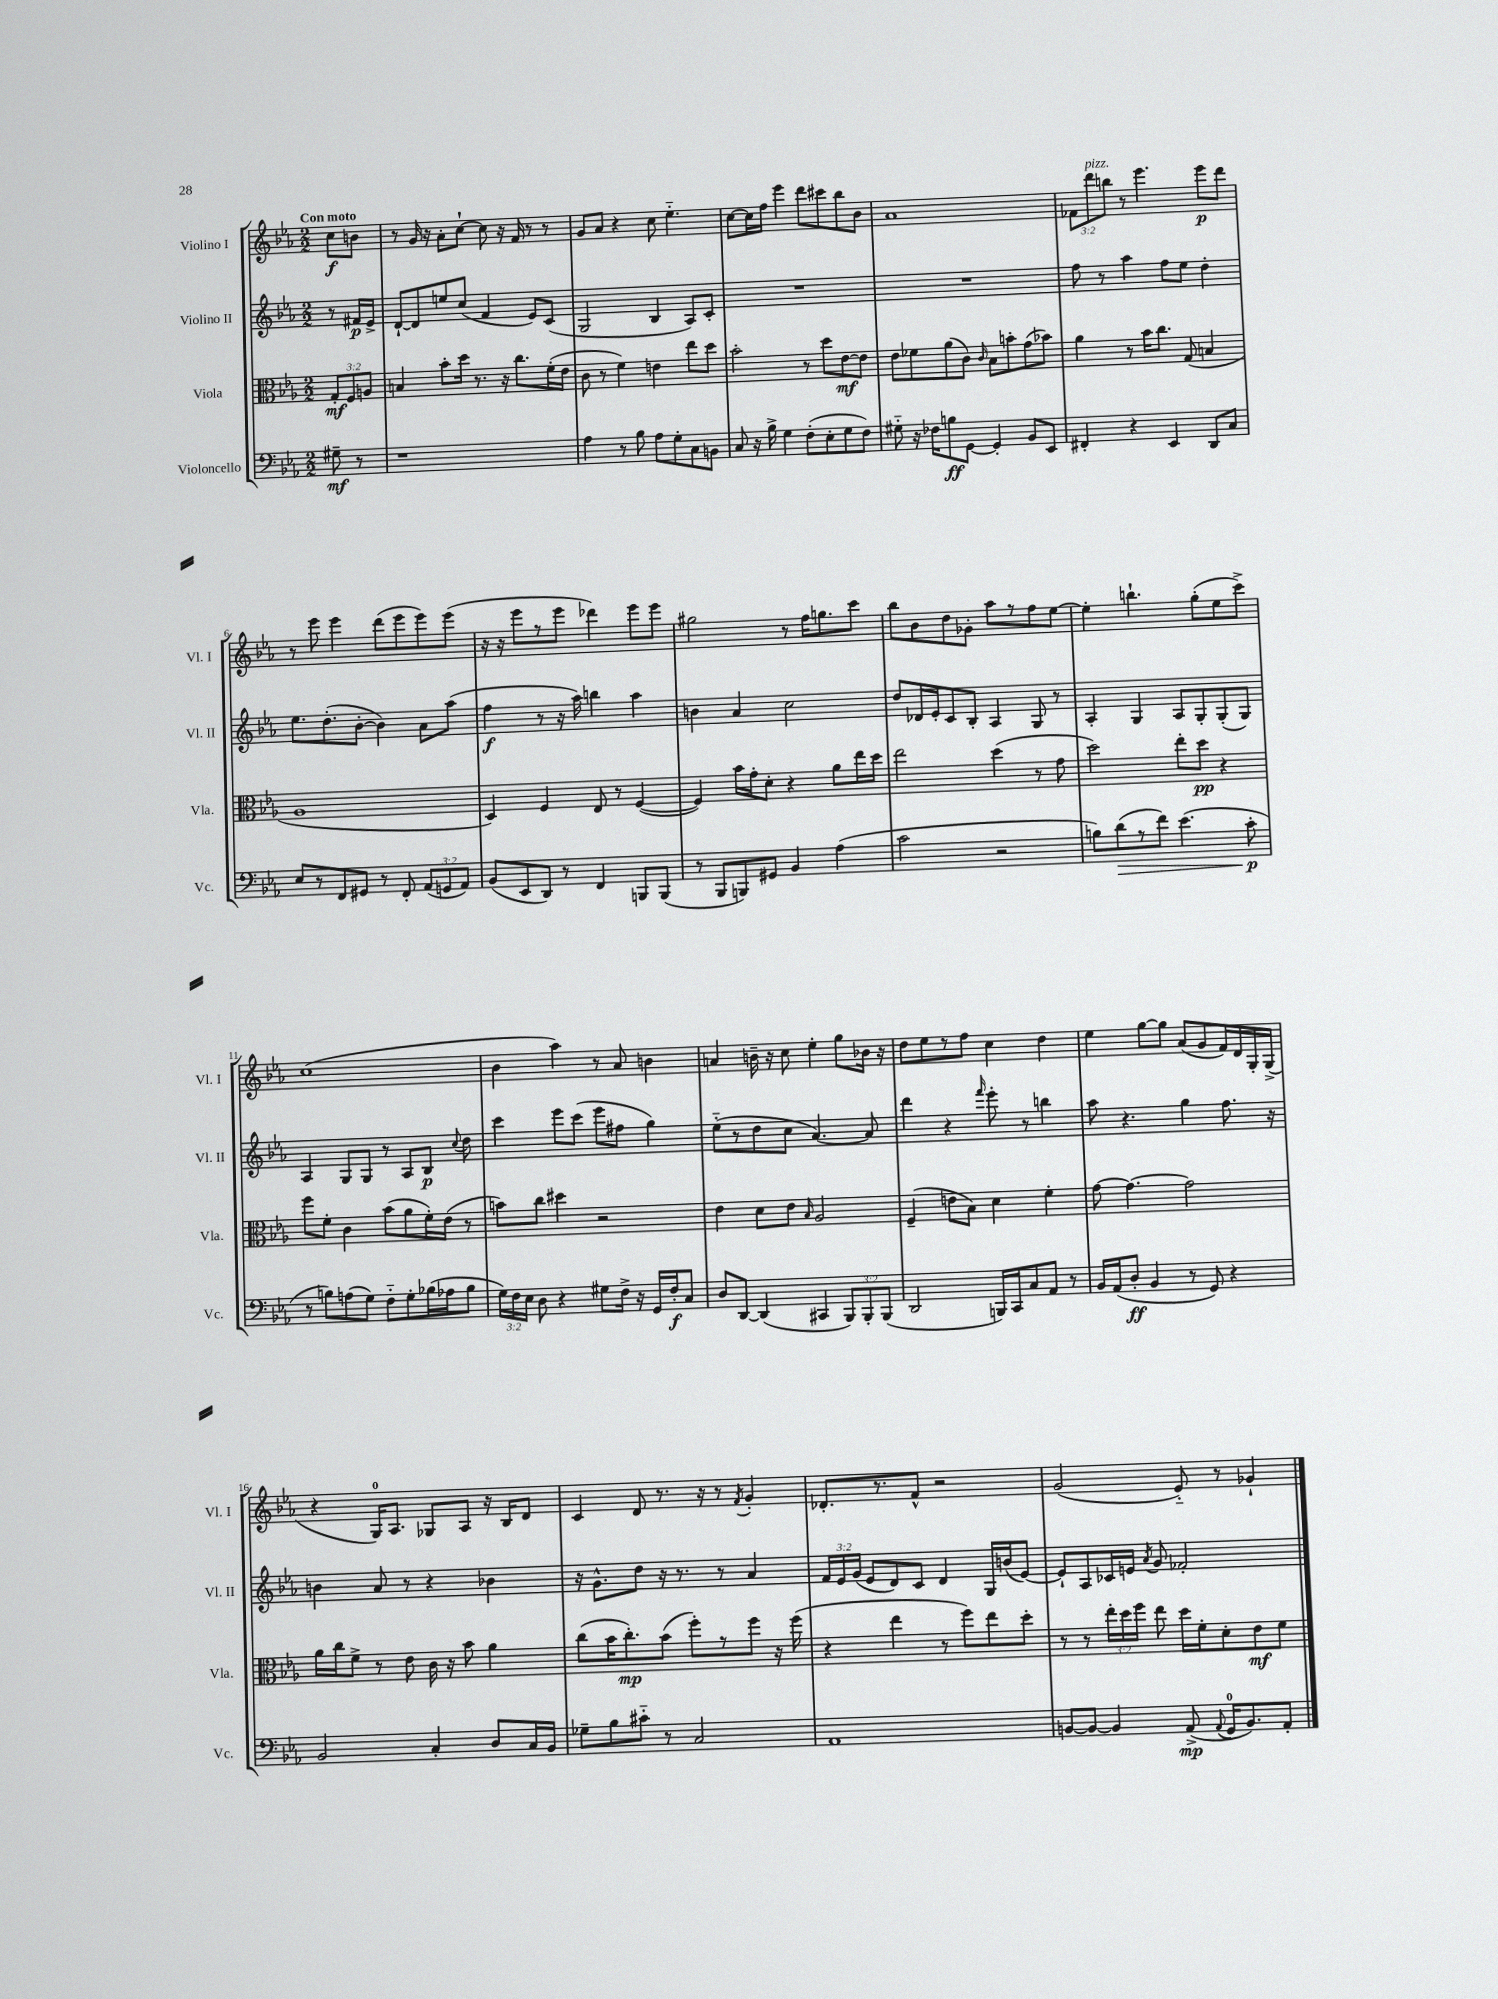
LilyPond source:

<<
\new StaffGroup <<
\new Staff = "s0" \with { instrumentName = "Violino I" shortInstrumentName = "Vl. I" } {
    \clef treble \key ees \major \numericTimeSignature \time 2/2 \override Staff.TupletNumber.text = #tuplet-number::calc-fraction-text \partial 4 \tempo "Con moto"
    \autoBeamOff c''8[\f b'8] |
    r8 g'16 r16 aes'8[-. c''8]~-! c''8 r16 f'16 r8 r8 |
    g'8[ aes'8] r4 c''8 ees''4.-_ |
    c''8[~ c''16 f''16] ees'''4 d'''8[ cis'''8 bes''8 bes'8] |
    aes'1 |
    \tuplet 3/2 { fes'8[ d'''8^\markup { \italic "pizz." } b''8] } r8 ees'''4. ees'''8[\p d'''8] |
    r8 ees'''8 ees'''4 d'''8[( ees'''8 ees'''8) ees'''8]( |
    r16 r16 ees'''8[ r8 ees'''8] des'''4) ees'''8[ ees'''8] |
    gis''2 r8 f''16[ g''8. c'''8] |
    bes''8[ bes'8 d''8 ges'8]-. aes''8[ r8 f''8 ees''8]~ |
    ees''4-. b''4.-! g''8[-.( ees''8 c'''8]->) |
    c''1( |
    bes'4 aes''4) r8 aes'8 b'4 |
    a'4 b'16-- r16 c''8 ees''4-. g''8[ bes'16] r16 |
    d''8[ ees''8 r8 f''8] c''4 d''4 |
    ees''4 g''8[~ g''8] aes'8[( g'8 f'16) d'16 g16-. g16]->( |
    r4 g16[-0) aes8.] ges8[ aes8] r16 bes16[ d'8] |
    c'4 d'8 r8. r16 r8 \acciaccatura { f'8 } g'4-. |
    des'8.[-. r8. f'8]-^ r2 |
    g'2( ees'8-_) r8 ges'4-! \bar "|." |
}
\new Staff = "s1" \with { instrumentName = "Violino II" shortInstrumentName = "Vl. II" } {
    \clef treble \key ees \major \numericTimeSignature \time 2/2 \override Staff.TupletNumber.text = #tuplet-number::calc-fraction-text \partial 4
    \autoBeamOff r8 fis'16[\p ees'16]-> |
    d'8[~-! d'8 e''8 c''8]( f'4 ees'8[) c'8]( |
    g2 bes4 aes8[) c'8]-. |
    R1 |
    R1 |
    f''8 r8 aes''4 f''8[ ees''8] d''4-. |
    ees''8.[ d''8.-.( bes'8]~-. bes'4) aes'8[ aes''8]( |
    f''4\f r8 r16 aes''16) b''4 aes''4 |
    b'4 aes'4 c''2 |
    d''8[ des'16 ees'16-. c'8 bes8]-. aes4 g8 r8 |
    aes4-. g4 aes8[ g8-. g8-.( g8]) |
    aes4 g8[ g8] r8 aes8[ bes8]\p \appoggiatura { c''8 } d''8 |
    c'''4 ees'''8[ c'''8]( ees'''8[ fis''8] g''4) |
    ees''8[-_( r8 d''8 c''8] aes'4.~) aes'8 |
    d'''4 r4 \grace { f'''16 } ees'''8-. r8 b''4 |
    aes''8 r4. g''4 f''8. r16 |
    b'4 aes'8 r8 r4 bes'4 |
    r16 g'8.[-^ d''8] r16 r8. r8 aes'4 |
    \tuplet 3/2 { f'16[ ees'16 g'16]( } ees'8[ d'8) c'8] d'4 g16[ b'16( ees'8]~) |
    ees'8[-! aes8 ces'16 e'16] \acciaccatura { aes'8 } g'8 fes'2-. \bar "|." |
}
\new Staff = "s2" \with { instrumentName = "Viola" shortInstrumentName = "Vla." } {
    \clef alto \key ees \major \numericTimeSignature \time 2/2 \override Staff.TupletNumber.text = #tuplet-number::calc-fraction-text \partial 4
    \autoBeamOff \tuplet 3/2 { g8[-.\mf f8 a8] } |
    b4 bes'8[-. d''16] r8. r16 c''8.[ f'16-.( ees'16] |
    c'8 r8 f'4) e'4 ees''8[ d''8] |
    bes'2-. r8 d''8[ ees'8~\mf ees'8] |
    ees'8[ fes'8 aes'8( c'8]) \grace { c'16 } bes8[ b'8-. g'8( bes'8]) |
    aes'4 r8 bes'16[ c''8.] g8( b4 |
    aes1 |
    d4) f4 ees8 r8 f4~( |
    f4) bes'16[ g'16-. d'8]-. r4 aes'8[ ees''16 d''16] |
    ees''2 d''4( r8 g'8 |
    d''2) ees''8[-. d''8]\pp r4 |
    f''8[ f'8]-. c'4 bes'8[( aes'8 f'16-.) ees'16]( r8 |
    b'8[) c''8] dis''4 r2 |
    ees'4 d'8[ ees'8] \grace { bes16 } aes2 |
    f4--( e'8[ bes8]) d'4 f'4-. |
    g'8~ g'4.~ g'2 |
    aes'16[ c''16 f'8]-> r8 ees'8 c'16 r16 bes'8 aes'4 |
    c''8[( bes'16 c''8.-.\mp) bes'8]( f''8[-.) r8 f''8] r16 f''16( |
    r4 ees''4 r8 f''8[) ees''8 d''8]-. |
    r8 r8 \tuplet 3/2 { ees''16[-. d''16 f''16] } ees''8 d''16[ f'16-. d'8-. ees'8\mf f'8] \bar "|." |
}
\new Staff = "s3" \with { instrumentName = "Violoncello" shortInstrumentName = "Vc." } {
    \clef bass \key ees \major \numericTimeSignature \time 2/2 \override Staff.TupletNumber.text = #tuplet-number::calc-fraction-text \partial 4
    \autoBeamOff gis8--\mf r8 |
    r1 |
    aes4 r8 bes8 aes8[ g8-. c8 b,8] |
    c8 r16 bes16-> g4 f8[-.( ees8-. g8 f8]) |
    gis8-_ r16 fes16[ b8\ff g,8]~ g,4-. bes,8[ ees,8] |
    fis,4-. r4 ees,4 d,8[ c8] |
    ees8[ r8 f,8 gis,8] r8 f,8-. \tuplet 3/2 { aes,8[( g,8 aes,8]) } |
    bes,8[( ees,8 d,8]) r8 f,4 b,,8[ b,,8]( |
    r8 bes,,8[ b,,8) gis,8] bes,4 aes4( |
    c'2 r2 |
    b8[) d'8\>( r8 f'8]) ees'4.( c'8-.\p\! |
    r8 b8[) a8( g8]) f8[-_ g8-. bes16( aes16 bes8] |
    \tuplet 3/2 { g16[) f16 ees16] } d8 r4 gis8[ f16]-> r16 g,16[ f16-.\f c8] |
    d8[ d,8]~ d,4( cis,4 \tuplet 3/2 { bes,,8[) bes,,8-. bes,,8]( } |
    d,2 b,,16[) c,16 c8 aes,8] r8 |
    bes,16[ aes,16( d8]-.\ff bes,4 r8 g,8) r4 |
    bes,2 c4-. d8[ c16 bes,16] |
    ges8[-- bes8 cis'8]-_ r8 c2 |
    aes,1 |
    b,8[~ b,8]~ b,4 aes,8->\mp( \appoggiatura { aes,8 } g,16[-0 b,8.) aes,8]-. \bar "|." |
}
>>
>>
